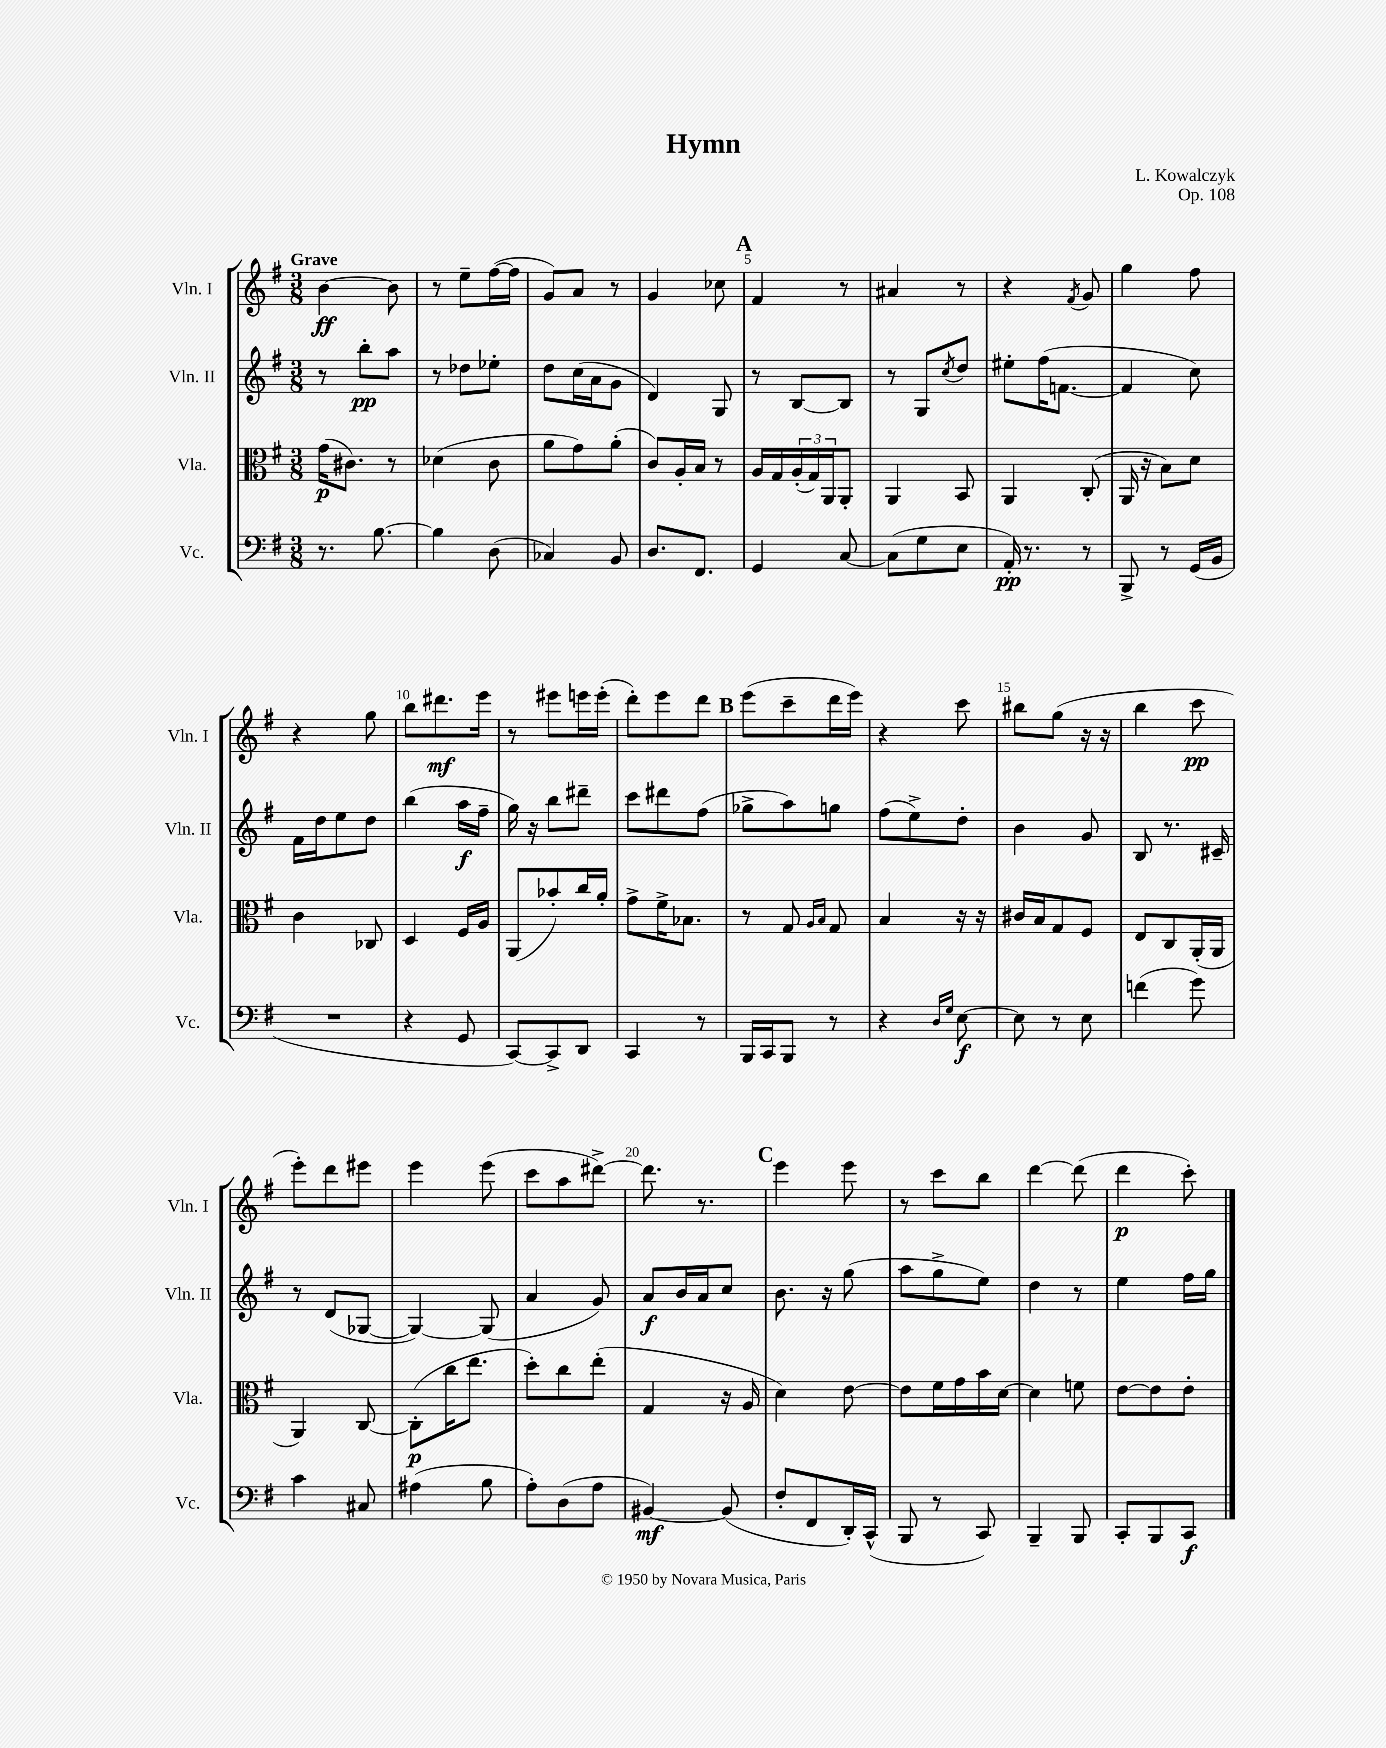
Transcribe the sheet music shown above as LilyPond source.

\header { title = "Hymn" composer = "L. Kowalczyk" opus = "Op. 108" }
<<
\new StaffGroup <<
\new Staff = "s0" \with { instrumentName = "Vln. I" shortInstrumentName = "Vln. I" } {
    \clef treble \key g \major \numericTimeSignature \time 3/8 \tempo "Grave"
    b'4~\ff b'8 |
    r8 e''8-- fis''16~( fis''16 |
    g'8) a'8 r8 |
    g'4 ces''8 |
    \mark \markup { \bold "A" } fis'4 r8 |
    ais'4 r8 |
    r4 \acciaccatura { fis'8 } g'8 |
    g''4 fis''8 |
    r4 g''8 |
    b''8 dis'''8.\mf e'''16 |
    r8 eis'''8 e'''16 e'''16-.( |
    d'''8-.) e'''8 d'''8 |
    \mark \markup { \bold "B" } e'''8( c'''8-- d'''16 e'''16) |
    r4 c'''8 |
    bis''8 g''8( r16 r16 |
    b''4 c'''8\pp |
    e'''8-.) d'''8 eis'''8 |
    e'''4 e'''8( |
    c'''8 a''8 dis'''8~->) |
    dis'''8. r8. |
    \mark \markup { \bold "C" } e'''4 e'''8 |
    r8 c'''8 b''8 |
    d'''4~ d'''8( |
    d'''4\p c'''8-.) \bar "|." |
}
\new Staff = "s1" \with { instrumentName = "Vln. II" shortInstrumentName = "Vln. II" } {
    \clef treble \key g \major \numericTimeSignature \time 3/8
    r8 b''8-.\pp a''8 |
    r8 des''8 ees''8-. |
    d''8 c''16( a'16 g'8 |
    d'4) g8 |
    \mark \markup { \bold "A" } r8 b8~ b8 |
    r8 g8 \acciaccatura { c''8 } d''8 |
    eis''8-. fis''16( f'8.~ |
    f'4 c''8) |
    fis'16 d''16 e''8 d''8 |
    b''4( a''16\f fis''16-- |
    g''16) r16 b''8 dis'''8-- |
    c'''8 dis'''8 fis''8( |
    \mark \markup { \bold "B" } ges''8-> a''8) g''8 |
    fis''8( e''8->) d''8-. |
    b'4 g'8 |
    b8 r8. cis'16-- |
    r8 d'8( ges8~ |
    ges4~) ges8( |
    a'4 g'8) |
    a'8\f b'16 a'16 c''8 |
    \mark \markup { \bold "C" } b'8. r16 g''8( |
    a''8 g''8-> e''8) |
    d''4 r8 |
    e''4 fis''16 g''16 \bar "|." |
}
\new Staff = "s2" \with { instrumentName = "Vla." shortInstrumentName = "Vla." } {
    \clef alto \key g \major \numericTimeSignature \time 3/8
    g'16\p( cis'8.) r8 |
    des'4( c'8 |
    a'8 g'8) a'8-.( |
    c'8) a16-. b16 r8 |
    \mark \markup { \bold "A" } a16 g16 \tuplet 3/2 { a16-.( g16) a,16 } a,8-. |
    a,4 b,8 |
    a,4 c8-.( |
    a,16 r16 b8) d'8 |
    c'4 ces8 |
    d4 fis16 a16 |
    a,8( bes'8-.) c''16 a'16-. |
    g'8-> fis'16-> bes8. |
    \mark \markup { \bold "B" } r8 g8 \grace { a16 b16 } g8 |
    b4 r16 r16 |
    cis'16 b16 g8 fis8 |
    e8 c8 a,16-.( a,16 |
    a,4) c8~ |
    c8-.\p( c''16 e''8. |
    d''8-.) c''8 e''8-.( |
    g4 r16 a16 |
    \mark \markup { \bold "C" } d'4) e'8~ |
    e'8 fis'16 g'16 b'16 d'16~ |
    d'4 f'8 |
    e'8~ e'8 e'8-. \bar "|." |
}
\new Staff = "s3" \with { instrumentName = "Vc." shortInstrumentName = "Vc." } {
    \clef bass \key g \major \numericTimeSignature \time 3/8
    r8. b8.~ |
    b4 d8( |
    ces4) b,8 |
    d8. fis,8. |
    \mark \markup { \bold "A" } g,4 c8~ |
    c8( g8 e8 |
    a,16-.\pp) r8. r8 |
    b,,8-> r8 g,16( b,16 |
    R4. |
    r4 g,8 |
    c,8~) c,8-> d,8 |
    c,4 r8 |
    \mark \markup { \bold "B" } b,,16 c,16 b,,8 r8 |
    r4 \grace { d16 g16 } e8~\f |
    e8 r8 e8 |
    f'4( g'8) |
    c'4 cis8 |
    ais4( b8 |
    a8-.) d8( a8 |
    bis,4~\mf) bis,8( |
    \mark \markup { \bold "C" } fis8-. fis,8 d,16-.) c,16-^( |
    b,,8 r8 c,8) |
    b,,4-- b,,8 |
    c,8-. b,,8 c,8\f \bar "|." |
}
>>
>>
\layout { \context { \Score \override BarNumber.break-visibility = ##(#f #t #t) barNumberVisibility = #(every-nth-bar-number-visible 5) } }
